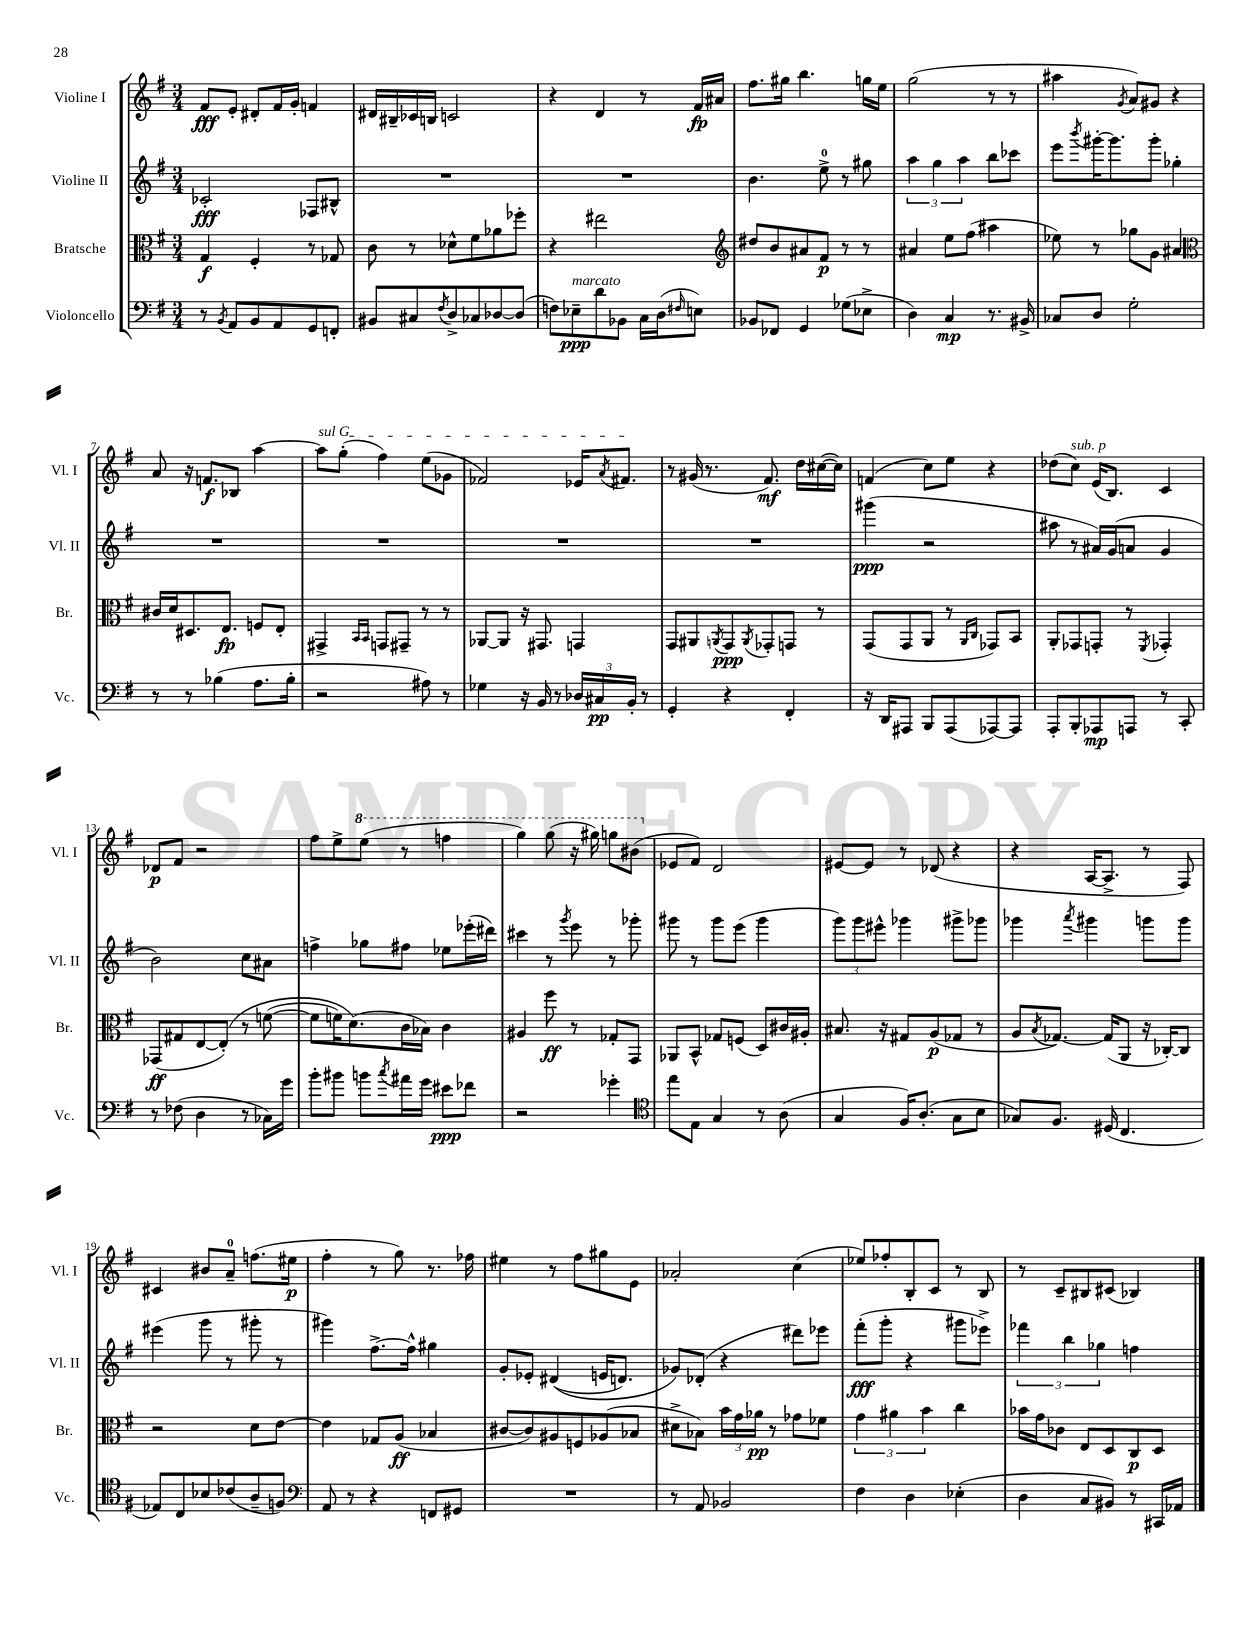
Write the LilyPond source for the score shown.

<<
\new StaffGroup <<
\new Staff = "s0" \with { instrumentName = "Violine I" shortInstrumentName = "Vl. I" } {
    \clef treble \key g \major \numericTimeSignature \time 3/4
    fis'8\fff e'8-. dis'8-. fis'16 g'16-. f'4 |
    dis'16 bis16-- ces'16 b16 c'2 |
    r4 d'4 r8 fis'16\fp ais'16 |
    fis''8. gis''16 b''4. g''16 e''16 |
    g''2( r8 r8 |
    ais''4 \acciaccatura { g'8 } a'8) gis'8 r4 |
    a'8 r16 f'8.\f bes8 a''4~ |
    \once \override TextSpanner.bound-details.left.text = \markup { \italic "sul G" } a''8\startTextSpan g''8-.( fis''4) e''8( ges'8 |
    fes'2) ees'16 \acciaccatura { a'8 } fis'8.\stopTextSpan |
    r8 gis'16( r8. fis'8.\mf) d''16 cis''16~( cis''16) |
    f'4( c''8) e''8 r4 |
    des''8( c''8^\markup { \italic "sub. p" }) e'16( b8.) c'4 |
    des'8\p fis'8 r2 |
    fis''8 e''8-> \ottava #1 e'''8( r8 f'''4 |
    g'''4) g'''8( r16 gis'''16) g'''8 bis''8( \ottava #0 |
    ees'8 fis'8) d'2 |
    eis'8~ eis'8 r8 des'8( r4 |
    r4 a16~ a8.-> r8 fis8) |
    cis'4 bis'8 a'8-0-- f''8.( eis''16\p |
    fis''4-. r8 g''8) r8. fes''16 |
    eis''4 r8 fis''8 gis''8 e'8 |
    aes'2-. c''4( |
    ees''8) fes''8-. b8-. c'8 r8 b8 |
    r8 c'8-- bis8 cis'8( bes4) \bar "|." |
}
\new Staff = "s1" \with { instrumentName = "Violine II" shortInstrumentName = "Vl. II" } {
    \clef treble \key g \major \numericTimeSignature \time 3/4
    ces'2-.\fff fes8 bis8-^ |
    R2. |
    R2. |
    b'4. e''8-0-> r8 gis''8 |
    \tuplet 3/2 { a''4 g''4 a''4 } b''8 ces'''8 |
    e'''8 \acciaccatura { b'''8 } gis'''16~-. gis'''8. gis'''8-. ges''4-. |
    R2. |
    R2. |
    R2. |
    R2. |
    gis'''4\ppp( r2 |
    ais''8 r8 ais'16) g'16( a'8 g'4 |
    b'2) c''8 ais'8 |
    f''4-> ges''8 fis''8 ees''8 ees'''16-.( dis'''16) |
    cis'''4 r8 \acciaccatura { g'''8 } e'''8 r8 ges'''8-. |
    gis'''8 r8 gis'''8 e'''8( gis'''4 |
    \tuplet 3/2 { g'''8) g'''8 eis'''8-^ } ges'''4 gis'''8-> ges'''8 |
    ges'''4 \acciaccatura { a'''8 } gis'''4 g'''8 g'''8 |
    eis'''4( g'''8 r8 gis'''8-. r8 |
    gis'''4) fis''8.~-> fis''16-^ gis''4 |
    g'8-. ees'8-. dis'4(\( e'16 d'8.) |
    ges'8\) des'8-.( r4 dis'''8) ees'''8 |
    fis'''8-.\fff( g'''8-. r4 gis'''8 ees'''8->) |
    \tuplet 3/2 { fes'''4 b''4 ges''4 } f''4 \bar "|." |
}
\new Staff = "s2" \with { instrumentName = "Bratsche" shortInstrumentName = "Br." } {
    \clef alto \key g \major \numericTimeSignature \time 3/4
    g4\f fis4-. r8 ges8 |
    c'8 r8 des'8-^ fis'8 aes'8 fes''8-. |
    r4 eis''2 |
    \clef treble dis''8 b'8 ais'8 fis'8\p r8 r8 |
    ais'4 e''8 fis''8( ais''4 |
    ees''8) r8 ges''8 g'8 ais'4 |
    \clef alto cis'16 d'16 dis8. e8.\fp f8 e8-. |
    gis,4-> \grace { b,16 b,16 } g,8 gis,8-- r8 r8 |
    aes,8~ aes,8 r16 gis,8. g,4 |
    g,8 ais,8 \acciaccatura { a,8 } g,8\ppp \acciaccatura { a,8 } ges,8-. g,8 r8 |
    g,8( g,8 a,8 r8 \grace { a,16 c16 } ges,8) b,8 |
    a,8-. ges,8 g,8-. r8 \acciaccatura { fis,8 } ges,4-. |
    ges,8\ff( gis8 e8~ e8-.)\( r8 f'8~( |
    f'8 f'16) d'8.(\) c'16 bes16) c'4 |
    ais4 fis''8\ff r8 ges8-. g,8 |
    aes,8 b,8-^ ges8 f8( d8) cis'16 ais16-. |
    bis8. r16 gis8 a8\p( ges8 r8 |
    a8 \acciaccatura { b8 } ges8.~) ges16( a,8 r16 ces16~-.) ces8 |
    r2 d'8 e'8~ |
    e'4 ges8 a8\ff( bes4 |
    cis'8~ cis'8) ais8 f8 aes8( bes8 |
    dis'8-> bes8) \tuplet 3/2 { b'16 g'16 aes'16\pp } r8 ges'8 fes'8 |
    \tuplet 3/2 { g'4 ais'4 b'4 } c''4 |
    bes'16 g'16 ces'8 e8 d8 c8\p d8 \bar "|." |
}
\new Staff = "s3" \with { instrumentName = "Violoncello" shortInstrumentName = "Vc." } {
    \clef bass \key g \major \numericTimeSignature \time 3/4
    r8 \acciaccatura { b,8 } a,8 b,8 a,8 g,8 f,8-. |
    bis,8 cis8 \acciaccatura { fis8 } d8-> ces8 des8~ des8( |
    f8) ees8--\ppp^\markup { \italic "marcato" } d'8 bes,8 c16 d16( \grace { fis16 } e8) |
    bes,8 fes,8 g,4 ges8( ees8-> |
    d4) c4\mp r8. bis,16-> |
    ces8 d8 g2-. |
    r8 r8 bes4( a8. bes16-. |
    r2 ais8) r8 |
    ges4 r16 b,16 r8 \tuplet 3/2 { des16 cis16\pp b,16-. } r8 |
    g,4-. r4 fis,4-. |
    r16 d,16 ais,,8 b,,8 ais,,8( aes,,8~) aes,,8 |
    a,,8-. b,,8-. aes,,8\mp a,,8 r8 c,8-. |
    r8 fes8( d4 r8 ces16) g'16 |
    b'8-. bis'8 b'8 \acciaccatura { c''8 } ais'16 g'16 eis'8\ppp fes'8 |
    r2 ges'4-. |
    \clef tenor e''8 e8 g4 r8 a8( |
    g4 fis16) a8.-.( g8 b8 |
    ges8) fis8. dis16( c4. |
    ees8) c8 bes8 ces'8( a8-- f8) |
    \clef bass a,8 r8 r4 f,8 gis,8 |
    R2. |
    r8 a,8 bes,2 |
    fis4 d4 ees4-.( |
    d4 c8 bis,8) r8 cis,16 aes,16 \bar "|." |
}
>>
>>
